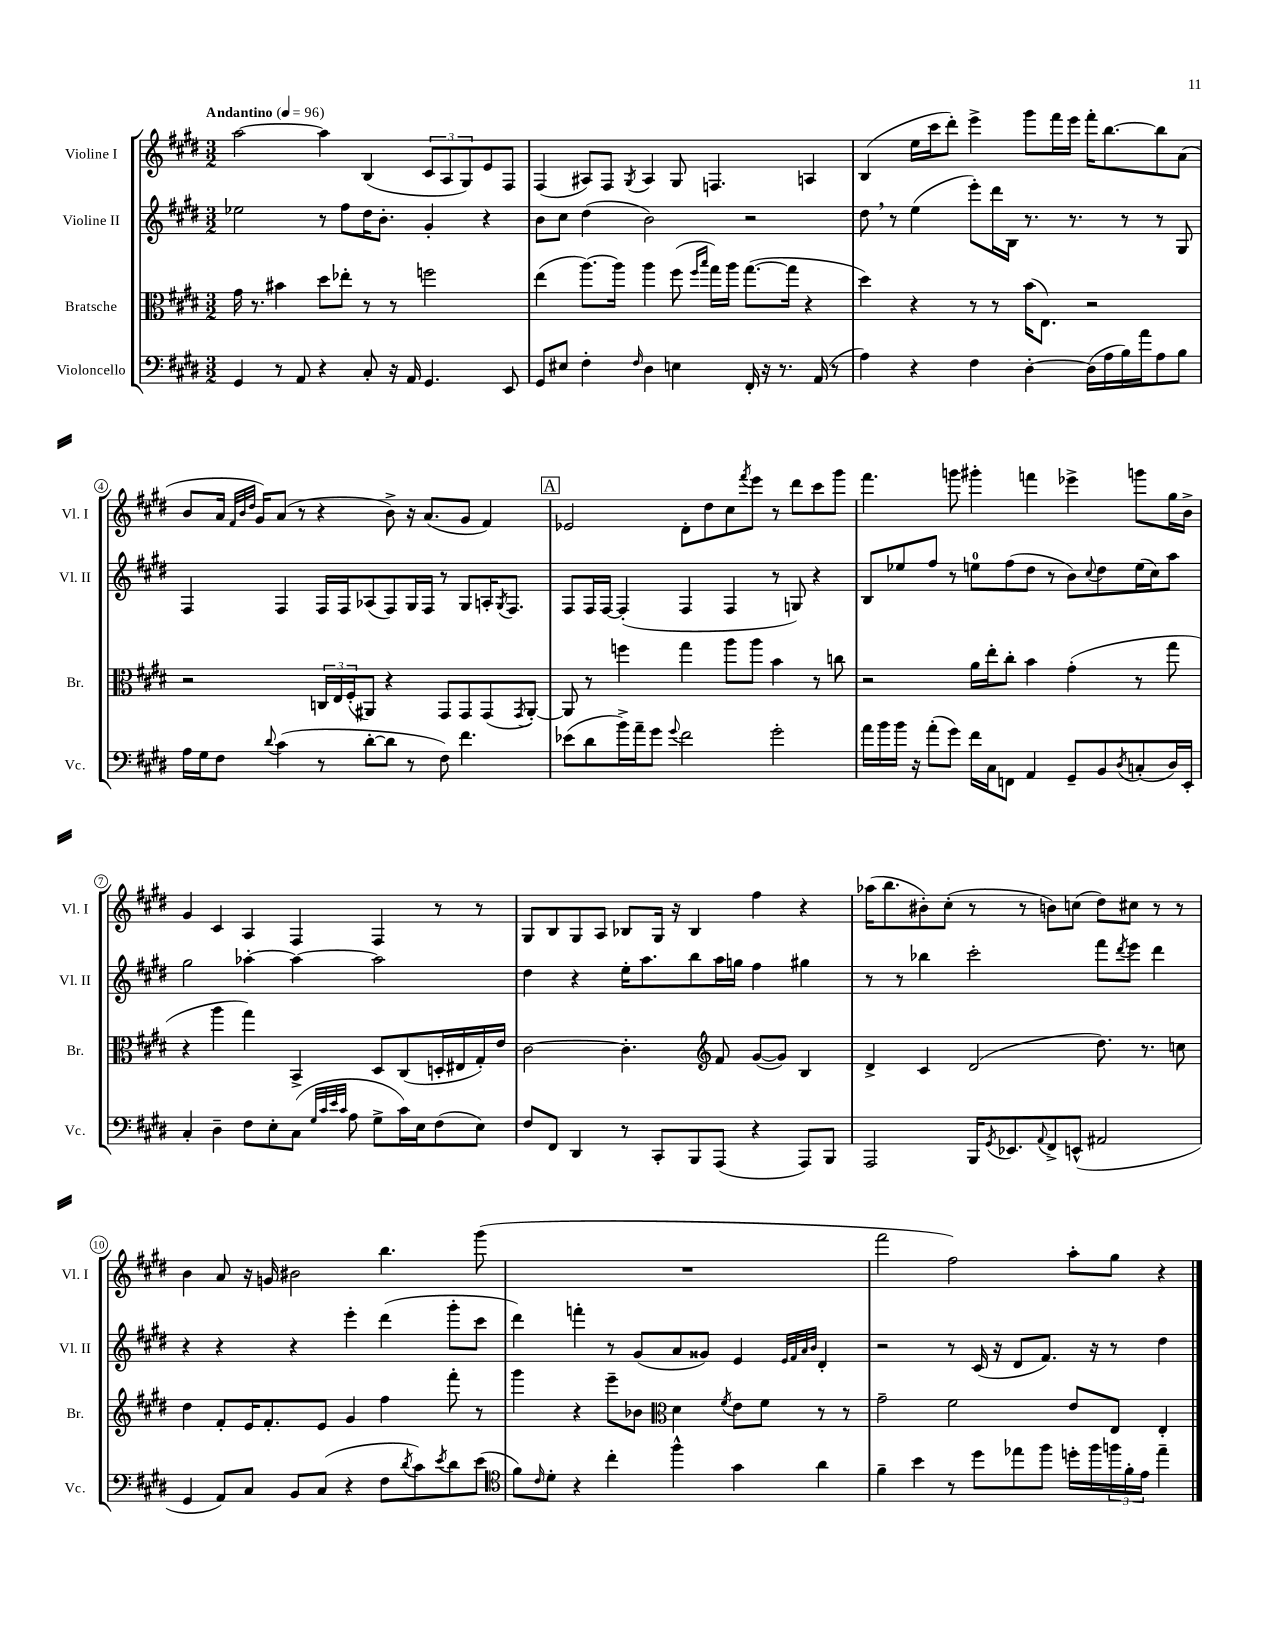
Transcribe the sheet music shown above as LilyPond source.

<<
\new StaffGroup <<
\new Staff = "s0" \with { instrumentName = "Violine I" shortInstrumentName = "Vl. I" } {
    \clef treble \key e \major \numericTimeSignature \time 3/2 \tempo "Andantino" 4 = 96
    a''2~ a''4 b4( \tuplet 3/2 { cis'8 a8 gis8) } e'8 fis8 |
    fis4( ais8) fis8 \acciaccatura { gis8 } ais4 gis8 f4. a4 |
    b4( e''16 cis'''16 dis'''8-.) e'''4-> gis'''8 fis'''16 e'''16 fis'''16-. b''8.~ b''8 a'8( |
    b'8 a'16 \grace { fis'32 b'32 dis''32 } gis'16) a'8( r8 r4 b'8->) r16 a'8.( gis'8 fis'4) |
    \mark \markup { \box "A" } ees'2 dis'8-. dis''8 cis''8 \acciaccatura { fis'''8 } e'''8 r8 dis'''8 cis'''8 gis'''8 |
    fis'''4. g'''8 gis'''4-. f'''4 ees'''4-> g'''8 gis''16 b'16-> |
    gis'4 cis'4 a4 fis4 fis4 r8 r8 |
    gis8 b8 gis8 a8 bes8 gis16 r16 bes4 fis''4 r4 |
    aes''16( b''8. bis'8-.) cis''8-.( r8 r8 b'8) c''8( dis''8) cis''8 r8 r8 |
    b'4 a'8 r16 g'16 bis'2 b''4. gis'''8( |
    R1. |
    fis'''2 fis''2) a''8-. gis''8 r4 \bar "|." |
}
\new Staff = "s1" \with { instrumentName = "Violine II" shortInstrumentName = "Vl. II" } {
    \clef treble \key e \major \numericTimeSignature \time 3/2
    ees''2 r8 fis''8 dis''16 b'8.-. gis'4-. r4 |
    b'8 cis''8 dis''4( b'2) r2 |
    dis''8 \breathe r8 e''4( e'''8-.) dis'''16 b16 r8. r8. r8 r8 gis8 |
    fis4 fis4 fis16 fis16 aes8( fis8) gis16 fis16 r8 gis8 a16-. \acciaccatura { gis8 } fis8. |
    \mark \markup { \box "A" } fis8 fis16 fis16~ fis4-.( fis4 fis4 r8 g8) r4 |
    b8 ees''8 fis''8 r8 e''8-0 fis''8( dis''8 r8 b'8) \appoggiatura { cis''8 } dis''8 e''16( cis''16) a''8 |
    gis''2 aes''4~-. aes''4~ aes''2 |
    dis''4 r4 e''16-. a''8. b''8 a''16 g''16 fis''4 gis''4 |
    r8 r8 bes''4 cis'''2-. fis'''8 \acciaccatura { dis'''8 } e'''8 dis'''4 |
    r4 r4 r4 e'''4-. dis'''4( gis'''8-. cis'''8 |
    dis'''4) f'''4-. r8 gis'8( a'8 gisis'8) e'4 \grace { e'32 fis'32 a'32 b'32 } dis'4-. |
    r2 r8 cis'16( r16 dis'8 fis'8.) r16 r8 dis''4 \bar "|." |
}
\new Staff = "s2" \with { instrumentName = "Bratsche" shortInstrumentName = "Br." } {
    \clef alto \key e \major \numericTimeSignature \time 3/2
    gis'16 r8. bis'4 dis''8 ees''8-. r8 r8 f''2 |
    e''4( a''8.~) a''16 a''4 fis''8( \grace { fis''16 b''16 } gis''16) a''16 gis''8.~( gis''16 r4 |
    dis''4) r4 r8 r8 b'16( e8.) r2 |
    r2 \tuplet 3/2 { c16 e16 fis16-.( } ais,8) r4 gis,8 gis,8 gis,8( \acciaccatura { gis,8 } ais,8~-.) |
    \mark \markup { \box "A" } ais,8 r8 f''4 gis''4 a''8 a''8 b'4 r8 c''8 |
    r2 a'16 e''16-. cis''8-. b'4 gis'4-.( r8 gis''8 |
    r4 a''4 gis''4) b,4-> dis8 cis8( d16-. eis16 gis16-.) e'16 |
    cis'2~ cis'4.-. \clef treble fis'8 gis'8~( gis'8) b4 |
    dis'4-> cis'4 dis'2( dis''8.) r8. c''8 |
    dis''4 fis'8-. e'16 fis'8.-. e'8 gis'4 fis''4 fis'''8-. r8 |
    gis'''4 r4 e'''8-- bes'8 \clef alto dis'4 \acciaccatura { fis'8 } e'8 fis'8 r8 r8 |
    gis'2-- fis'2 e'8 e8 e4-. \bar "|." |
}
\new Staff = "s3" \with { instrumentName = "Violoncello" shortInstrumentName = "Vc." } {
    \clef bass \key e \major \numericTimeSignature \time 3/2
    gis,4 r8 a,8 r4 cis8-. r16 a,16 gis,4. e,8 |
    gis,8 eis8 fis4-. \grace { fis16 } dis4 e4 fis,16-. r16 r8. a,16( r8 |
    a4) r4 fis4 dis4~-. dis16( a16 b16) a'16 a8 b8 |
    a16 gis16 fis8 \appoggiatura { dis'8 } cis'4( r8 dis'8~-. dis'8 r8 fis8) fis'4. |
    \mark \markup { \box "A" } ees'8( dis'8 b'16->) a'16-- gis'8 \appoggiatura { gis'8 } fis'2 gis'2-. |
    a'16 b'16 b'16 r16 a'8-.( gis'8) fis'16 cis16 f,8 a,4 gis,8-- b,8 \acciaccatura { dis8 } c8-.( dis16) e,16-. |
    cis4-. dis4-- fis8 e8-. cis8( \grace { gis32 cis'32 e'32 cis'32 } a8 gis8-> cis'16) e16 fis8( e8) |
    fis8 fis,8 dis,4 r8 cis,8-. b,,8 a,,8( r4 a,,8) b,,8 |
    a,,2 b,,16 \acciaccatura { gis,8 } ees,8. \appoggiatura { a,8 } fis,8-> e,8-^( ais,2 |
    gis,4 a,8) cis8 b,8 cis8( r4 fis8 \acciaccatura { dis'8 } cis'8) \acciaccatura { e'8 } dis'8 e'8( |
    \clef tenor fis'8) \grace { cis'16 } dis'8-. r4 cis''4-. fis''4-^ gis'4 a'4 |
    fis'4-- b'4 r8 dis''8 ees''8 fis''8 d''16-. fis''16 \tuplet 3/2 { f''16 fis'16-. e'16 } ees''4-- \bar "|." |
}
>>
>>
\layout { \context { \Score \override BarNumber.stencil = #(make-stencil-circler 0.1 0.3 ly:text-interface::print) } }
